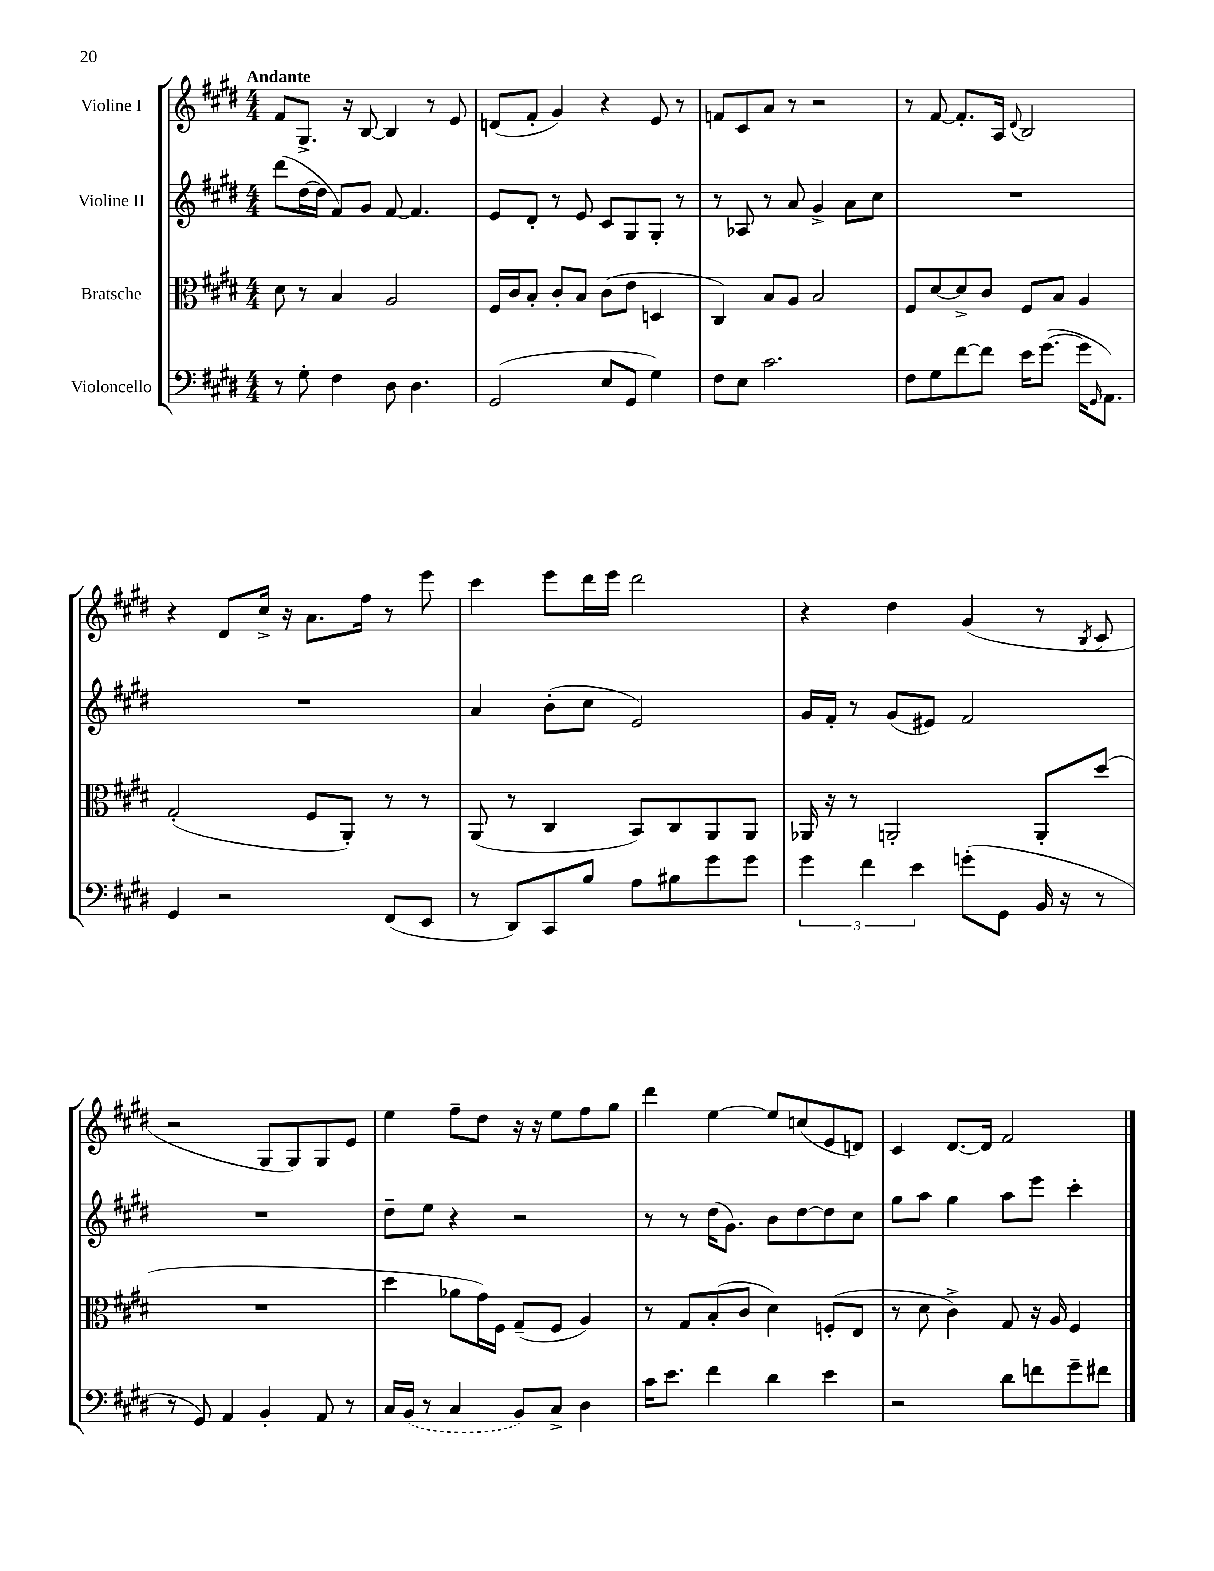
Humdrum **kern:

**kern	**kern	**kern	**kern
*staff4	*staff3	*staff2	*staff1
*clefF4	*clefC3	*clefG2	*clefG2
*k[f#c#g#d#]	*k[f#c#g#d#]	*k[f#c#g#d#]	*k[f#c#g#d#]
*M4/4	*M4/4	*M4/4	*M4/4
8r	8d#	(8ddd#	8f#
8G#'	8r	[16dd#	8.G#^
.	.	16dd#]	.
4F#	4B	8f#)	.
.	.	.	16r
.	.	8g#	[8B
8D#	2A	[8f#	4B]
4.D#	.	4.f#]	.
.	.	.	8r
.	.	.	8e
=	=	=	=
(2GG#	16F#	8e	(8d
.	16c#	.	.
.	8B'	8d#'	8f#'
.	8c#'	8r	4g#)
.	8B	8e	.
8E	(8c#	8c#	4r
8GG#	8e	8G#	.
4G#)	4D	8G#'	8e
.	.	8r	8r
=	=	=	=
8F#	4C#)	8r	8f
8E	.	8A-	8c#
2.c#	8B	8r	8a
.	8A	8a	8r
.	2B	4g#^	2r
.	.	8a	.
.	.	8cc#	.
=	=	=	=
8F#	8F#	1r	8r
8G#	[8d#	.	[8f#
[8f#	8d#^]	.	8.f#']
8f#]	8c#	.	.
.	.	.	16A
.	.	.	8qqd#
16e	8F#	.	2B
([8.g#	.	.	.
.	8B	.	.
16g#]	4A	.	.
16qqGG#	.	.	.
8.AA)	.	.	.
=	=	=	=
4GG#	(2G#'	1r	4r
2r	.	.	8d#
.	.	.	16cc#^
.	.	.	16r
.	8F#	.	8.a
.	8AA')	.	.
.	.	.	16ff#
(8FF#	8r	.	8r
8EE	8r	.	8eee
=	=	=	=
8r	(8AA	4a	4ccc#
8DD#)	8r	.	.
8CC#	4C#	(8b'	8eee
8B	.	8cc#	16ddd#
.	.	.	16eee
8A	8BB)	2e)	2ddd#
8B#	8C#	.	.
8g#	8AA	.	.
8g#	8AA	.	.
=	=	=	=
6g#	16AA-	16g#	4r
.	16r	16f#'	.
.	8r	8r	.
6f#	.	.	.
.	2AA'	(8g#	4dd#
6e	.	.	.
.	.	8e#)	.
(8g'	.	2f#	(4g#
8GG#	.	.	.
16BB	8AA'	.	8r
16r	.	.	.
.	.	.	8qB
8r	(8dd#	.	8c#
=	=	=	=
8r	1r	1r	2r
8GG#)	.	.	.
4AA	.	.	.
4BB'	.	.	8G#
.	.	.	8G#)
8AA	.	.	8G#
8r	.	.	8e
=	=	=	=
16C#	4dd#	8dd#~	4ee
(16BB	.	.	.
8r	.	8ee	.
4C#	8a-	4r	8ff#~
.	16g#)	.	8dd#
.	16F#	.	.
8BB)	(8G#~	2r	16r
.	.	.	16r
8C#^	8F#	.	8ee
4D#	4A)	.	8ff#
.	.	.	8gg#
=	=	=	=
16c#	8r	8r	4ddd#
8.e	.	.	.
.	8G#	8r	.
4f#	(8B'	(16dd#	[4ee
.	.	8.g#)	.
.	8c#	.	.
4d#	4d#)	8b	8ee]
.	.	[8dd#	(8cc
4e	(8F'	8dd#]	8e
.	8E	8cc#	8d)
=	=	=	=
2r	8r	8gg#	4c#
.	8d#	8aa	.
.	4c#^)	4gg#	[8.d#
.	.	.	16d#]
8d#	8G#	8aa	2f#
8f	16r	8eee	.
.	16A	.	.
8g#~	4F#	4ccc#'	.
8f#	.	.	.
==	==	==	==
*-	*-	*-	*-
